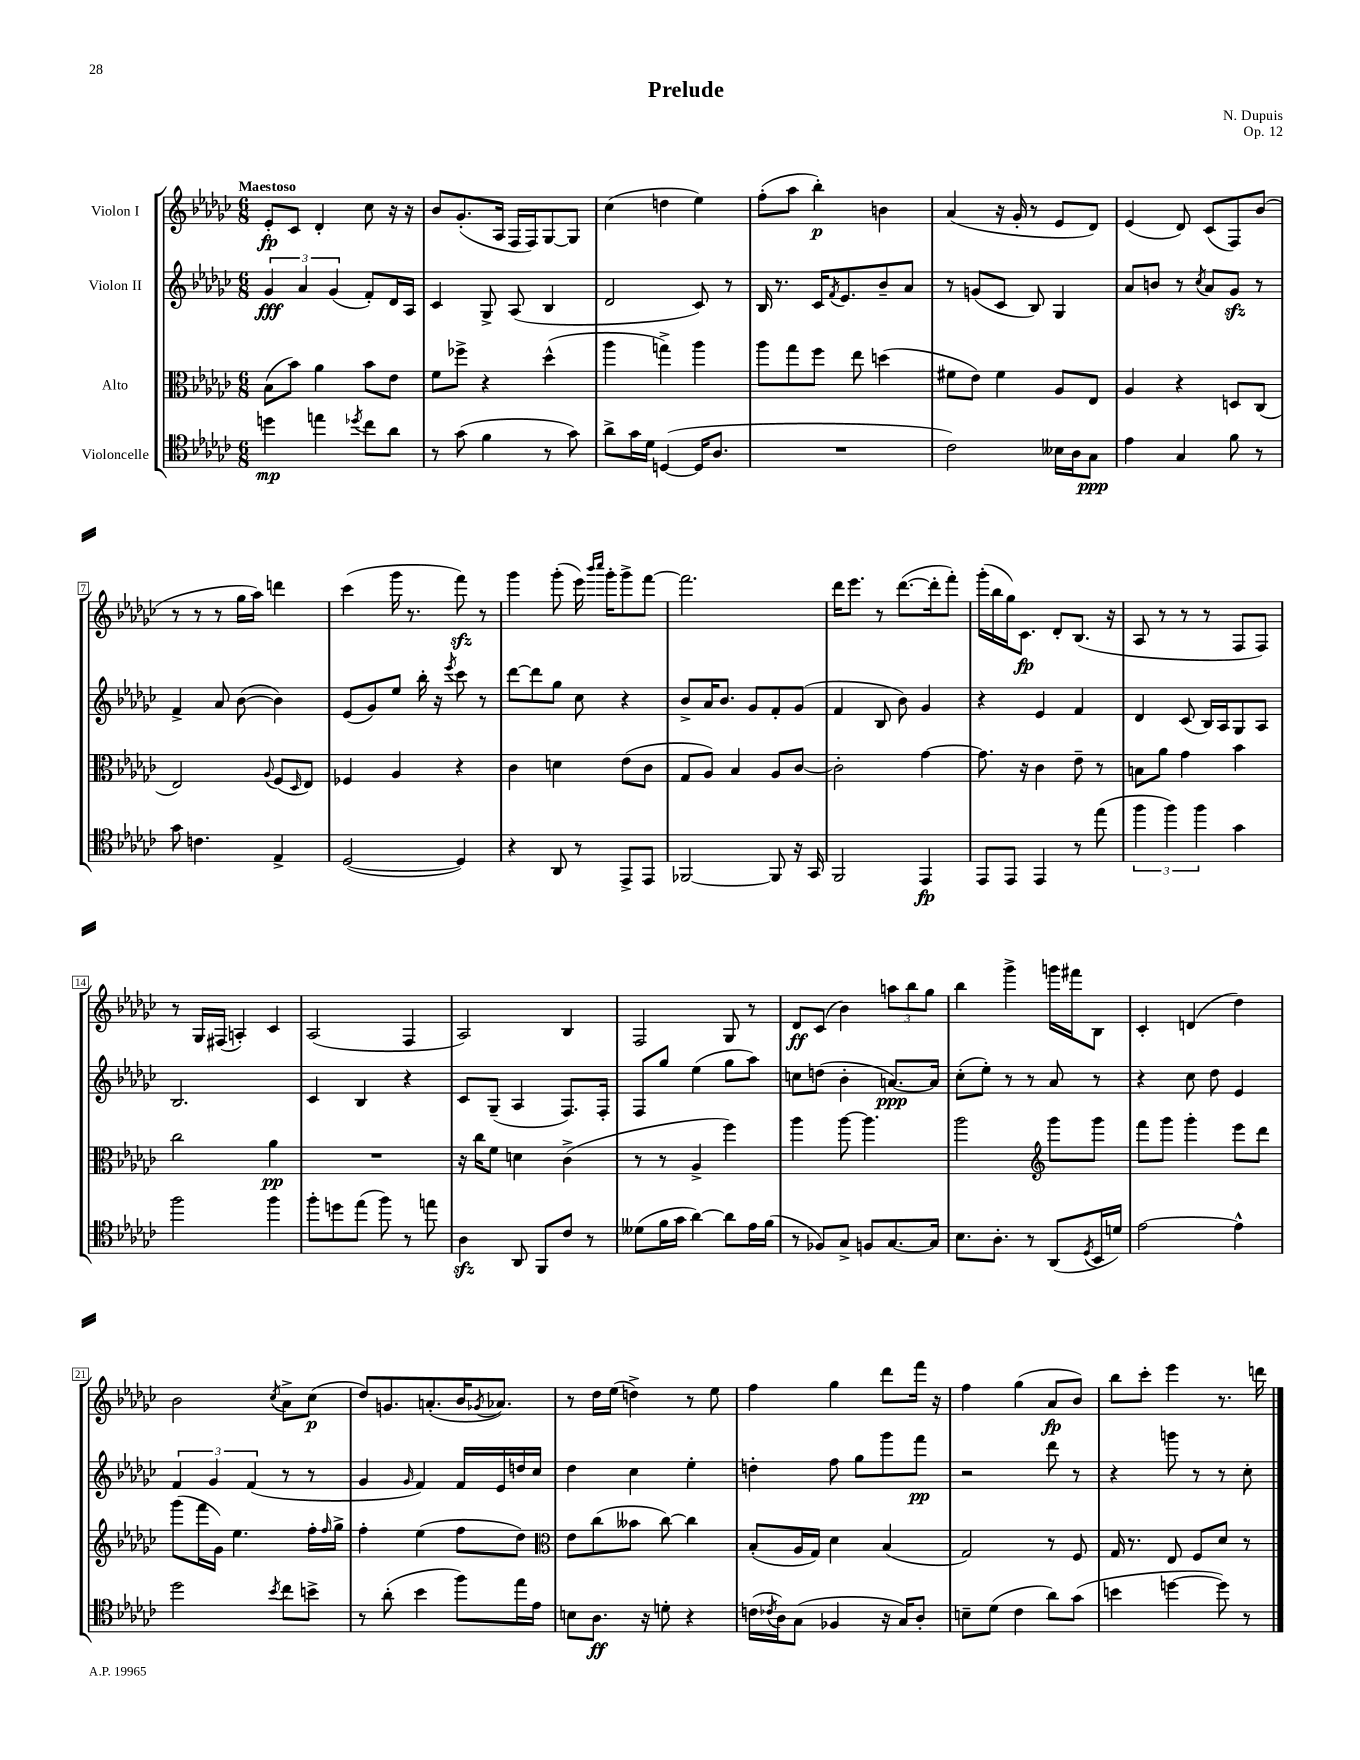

**kern	**kern	**kern	**kern
*staff4	*staff3	*staff2	*staff1
*clefC4	*clefC3	*clefG2	*clefG2
*k[b-e-a-d-g-c-]	*k[b-e-a-d-g-c-]	*k[b-e-a-d-g-c-]	*k[b-e-a-d-g-c-]
*M6/8	*M6/8	*M6/8	*M6/8
4dd	(8B-	6g-	8e-'
.	8b-)	.	8c-
.	.	6a-	.
4ee	4a-	.	4d-'
.	.	(6g-	.
8qdd-	.	.	.
8cc-	8b-	8f')	8cc-
8a-	8e-	16d-	16r
.	.	16A-	16r
=	=	=	=
8r	8f	4c-	8b-
(8g-	8ff-^	.	(8.g-'
4f	4r	8G-^	.
.	.	.	16A-
.	.	(8A-	16F
.	.	.	16F)
8r	(4dd-^^	4B-	[8G-
8g-)	.	.	8G-]
=	=	=	=
8a-^	4aa-	2d-	(4cc-
16g-	.	.	.
16d-	.	.	.
([4D	4gg^)	.	4dd
16D]	4aa-	8c-)	4ee-)
8.A-	.	.	.
.	.	8r	.
=	=	=	=
2.r	8aa-	16B-	(8ff'
.	.	8.r	.
.	8gg-	.	8aa-
.	8ff	16c-	4bb-')
.	.	8qf	.
.	.	8.e-	.
.	8ee-	.	.
.	(4dd	8b-~	4b
.	.	8a-	.
=	=	=	=
2c-)	8f#	8r	(4a-
.	8e-)	(8g	.
.	4f#	8c-	16r
.	.	.	16g-'
.	.	8B-)	8r
16B--	8A-	4G-	8e-
16A-	.	.	.
8G-	8E-	.	8d-)
=	=	=	=
4e-	4A-	8a-	(4e-
.	.	8b	.
4G-	4r	8r	8d-)
.	.	8qcc-	.
.	.	8a-	(8c-
8f	8D	8g-	8F)
8r	(8C-	8r	(8b-
=	=	=	=
8g-	2E-)	4f^	8r
4.c	.	.	8r
.	.	8a-	8r
.	.	([8b-	16gg-
.	.	.	16aa-)
.	8qqA-	.	.
4E-^	(8F	4b-])	4ddd
.	16qqD-	.	.
.	8E-)	.	.
=	=	=	=
([2D-	4F-	(8e-	(4ccc-
.	.	8g-)	.
.	4A-	8ee-	16ggg-
.	.	.	8.r
.	.	16bb-'	.
.	.	16r	.
.	.	8qeee-	.
4D-])	4r	8ccc-	8fff)
.	.	8r	8r
=	=	=	=
4r	4c-	[8ddd-	4ggg-
.	.	8ddd-]	.
8AA-	4d	8gg-	(8ggg-'
8r	.	8cc-	16eee-)
.	.	.	16qqbbb-
.	.	.	16qqcccc-
.	.	.	16ggg-'
8EE-^	(8e-	4r	8ggg-^
8EE-	8c-	.	[8fff
=	=	=	=
[2FF-	8G-	8b-^	2.fff]
.	8A-)	16a-	.
.	.	8.b-	.
.	4B-	.	.
.	.	8g-	.
8FF-]	8A-	8f'	.
16r	[8c-	(8g-	.
16GG-	.	.	.
=	=	=	=
2FF	2c-']	4f	16ddd-
.	.	.	8.eee-
.	.	8B-	8r
.	.	8b-)	([8.ddd-
4EE-	[4g-	4g-	.
.	.	.	16ddd-']
.	.	.	8fff')
=	=	=	=
8EE-	8.g-]	4r	(16ggg-'
.	.	.	16bb-
8EE-	.	.	16gg-)
.	16r	.	8.c-
4EE-	4c-	4e-	.
.	.	.	8d-'
8r	8e-~	4f	(8.B-
(8ee-	8r	.	.
.	.	.	16r
=	=	=	=
6ff	8B	4d-	8A-
.	8a-	.	8r
6ff)	.	.	.
.	4g-	(8c-	8r
6ff	.	.	.
.	.	16B-)	8r
.	.	16A-	.
4g-	4b-	8G-	8F
.	.	8A-	8F)
=	=	=	=
2ff	2cc-	2.B-	8r
.	.	.	16G-
.	.	.	(16F#
.	.	.	4A')
4ff	4a-	.	4c-
=	=	=	=
8ff'	2.r	4c-	(2A-
8dd	.	.	.
(8ee-	.	4B-	.
8ff)	.	.	.
8r	.	4r	4F
8ee	.	.	.
=	=	=	=
4A-	16r	8c-	2A-)
.	16cc-	.	.
.	8f	(8G-~	.
8AA-	4d	4A-	.
8FF	.	.	.
8c-	(4c-^	8.F)	4B-
8r	.	.	.
.	.	16F'	.
=	=	=	=
(8d--	8r	8F	2F
16f	8r	8gg-	.
16g-	.	.	.
[4a-)	4A-^	(4ee-	.
8a-]	4ff)	8gg-	8G-
16e-	.	8aa-)	8r
(16f	.	.	.
=	=	=	=
8r	4aa-	8cc	8d-
8F-)	.	(8dd	(8c-
8G-^	[8aa-	4b-'	4b-)
8F	4.aa-]	.	.
[8.G-	.	[8.a)	12aa
.	.	.	12bb-
.	.	.	12gg-
16G-]	.	16a]	.
=	=	=	=
8.B-	2aa-	(8cc-'	4bb-
.	.	8ee-')	.
8.A-'	.	.	.
.	.	8r	4ggg-^
8r	.	8r	.
*	*clefG2	*	*
(8AA-	8ggg-	8a-	16ggg
.	.	.	16fff#
8qD-	.	.	.
16BB-	8ggg-	8r	8B-
16d)	.	.	.
=	=	=	=
[2e-	8fff	4r	4c-'
.	8ggg-	.	.
.	4ggg-'	8cc-	(4d
.	.	8dd-	.
4e-^^]	8eee-	4e-	4dd-)
.	8ddd-	.	.
=	=	=	=
2dd-	(8ggg-	6f	2b-
.	16fff	.	.
.	.	6g-	.
.	16g-)	.	.
.	4.ee-	.	.
.	.	(6f	.
8qb-	.	.	8qcc-
8cc-	.	8r	8a-^
8b^	16ff'	8r	(8cc-
.	16qqff	.	.
.	16gg-^	.	.
=	=	=	=
8r	4ff'	4g-	8dd-)
(8a-'	.	.	8.g
.	.	16qqg-	.
4b-	(4ee-	4f)	.
.	.	.	(8.a'
8ff)	8ff	16f	16b-
.	.	.	8qg-
.	.	16e-	8.a-)
16ee-	8dd-)	16dd	.
16e-	.	16cc-	.
=	=	=	=
*	*clefC3	*	*
8B	8e-	4dd-	8r
8.A-	(8cc-	.	16dd-
.	.	.	(16ee-
.	8b--	4cc-	4dd^)
16r	.	.	.
8d'	[8cc-)	.	.
4r	4cc-]	4ee-'	8r
.	.	.	8ee-
=	=	=	=
(16c	(8B-'	4dd'	4ff
8qc-	.	.	.
16A-)	.	.	.
(8G-	16A-	.	.
.	16G-)	.	.
4F-	4d-	8ff	4gg-
.	.	8gg-	.
16r	(4B-	8ggg-	8ddd-
16G-)	.	.	.
8A-'	.	8fff	16fff
.	.	.	16r
=	=	=	=
8B~	2G-)	2r	4ff
(8d-	.	.	.
4c-	.	.	(4gg-
8a-)	8r	8ddd-	8a-
(8g-	8F	8r	8b-)
=	=	=	=
4b	16G-	4r	8bb-
.	8.r	.	.
.	.	.	8ccc-'
[4dd	8E-	8ggg	4eee-
.	8F	8r	.
8dd])	8d-	8r	8.r
8r	8r	8cc-'	.
.	.	.	16ddd
==	==	==	==
*-	*-	*-	*-
